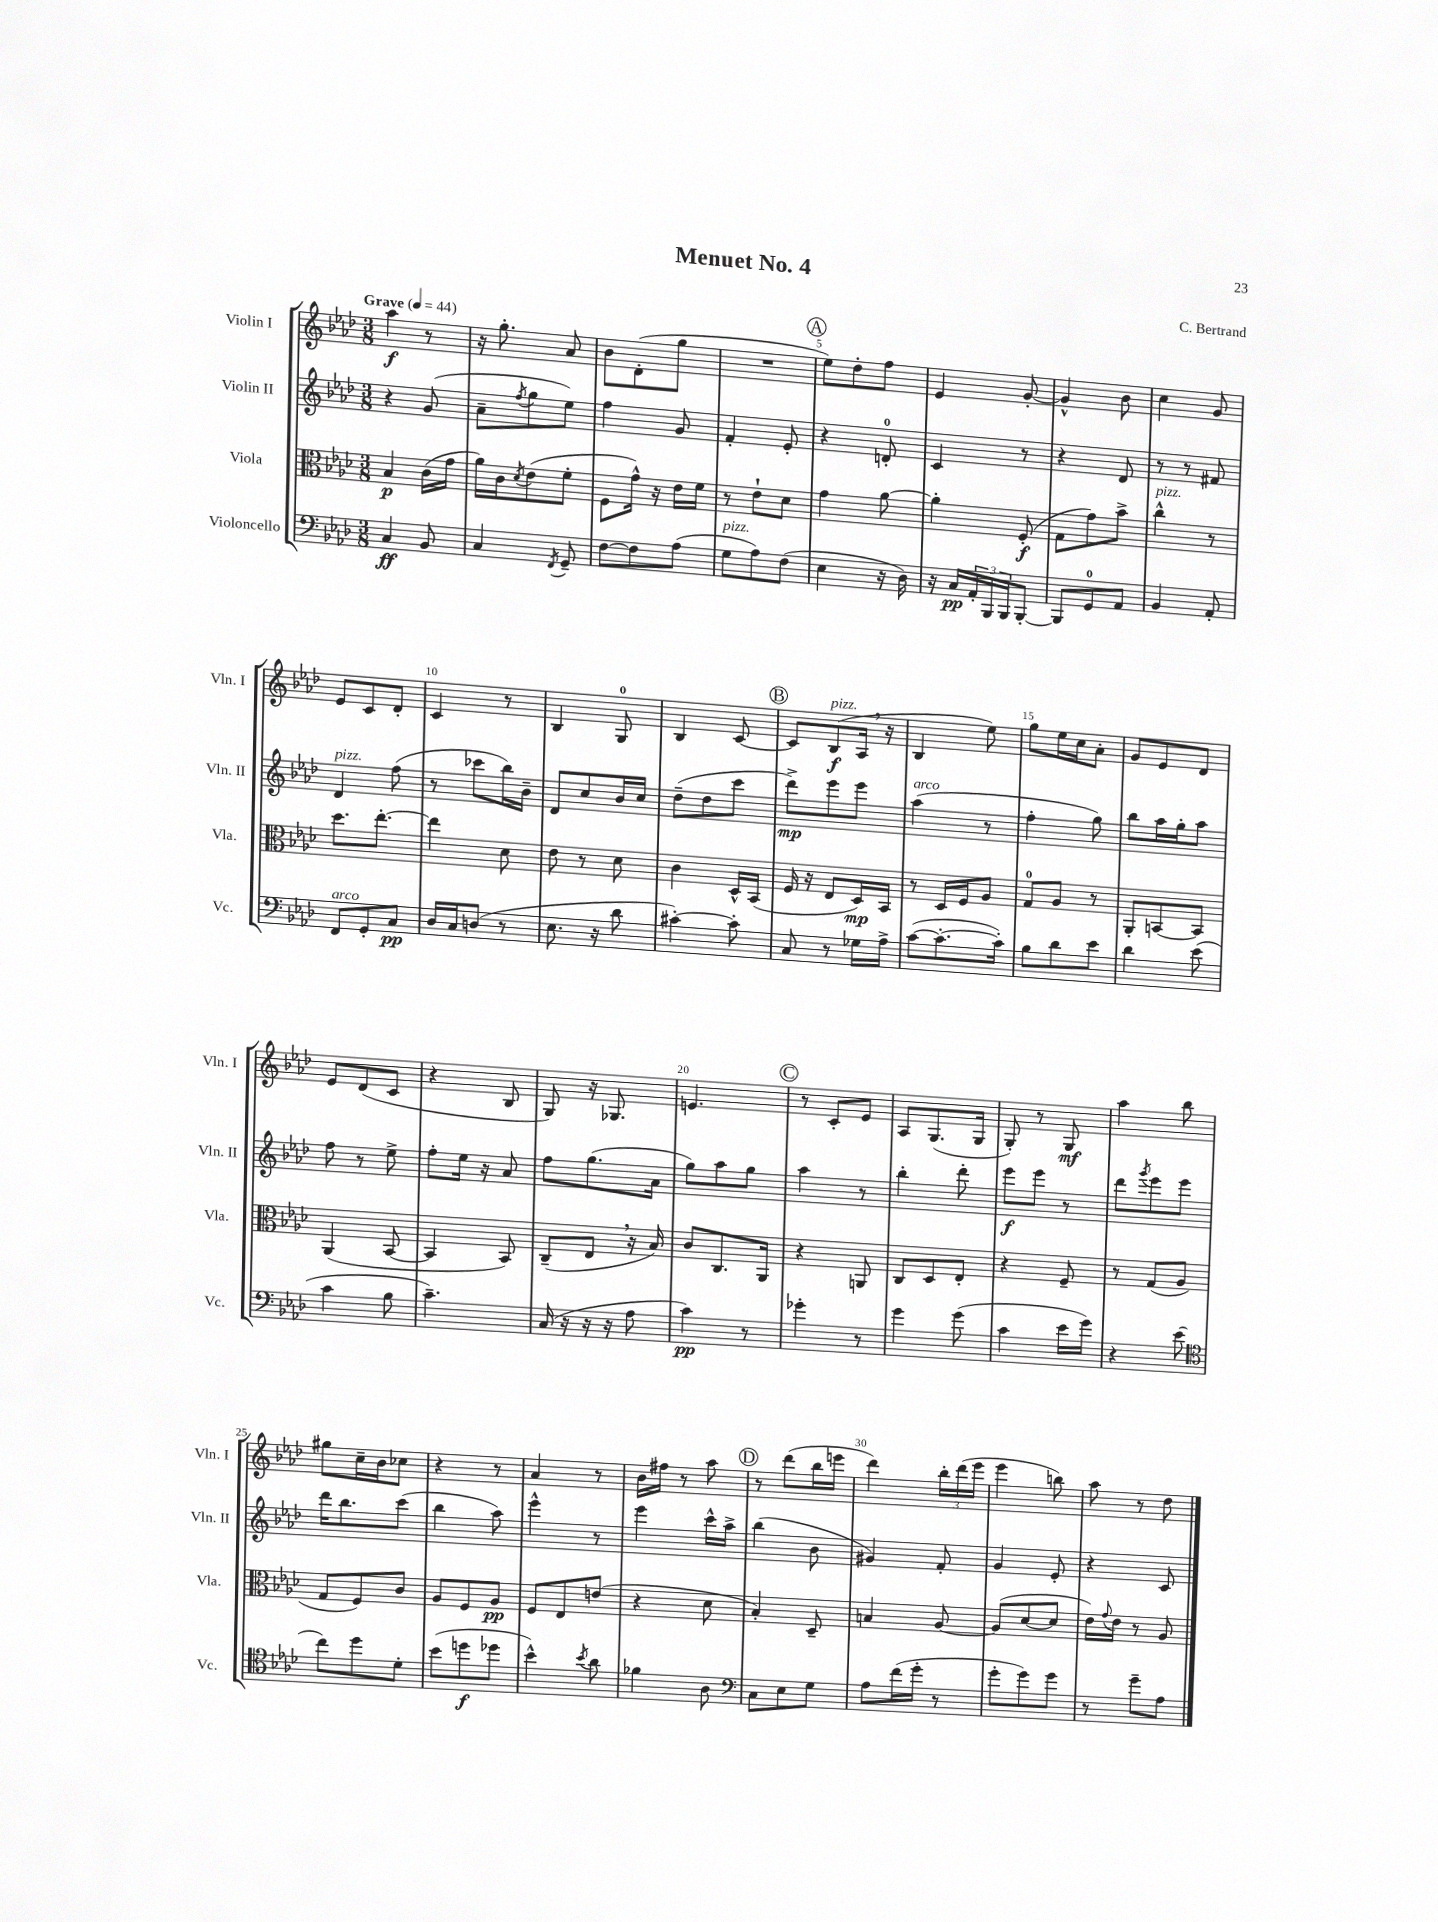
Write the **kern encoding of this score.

**kern	**dynam	**kern	**dynam	**kern	**dynam	**kern	**dynam
*part4	*part4	*part3	*part3	*part2	*part2	*part1	*part1
*staff4	*staff4	*staff3	*staff3	*staff2	*staff2	*staff1	*staff1
*I"Violoncello	*	*I"Viola	*	*I"Violin II	*	*I"Violin I	*
*I'Vc.	*	*I'Vla.	*	*I'Vln. II	*	*I'Vln. I	*
*clefF4	*	*clefC3	*	*clefG2	*	*clefG2	*
*k[b-e-a-d-]	*	*k[b-e-a-d-]	*	*k[b-e-a-d-]	*	*k[b-e-a-d-]	*
*M3/8	*	*M3/8	*	*M3/8	*	*M3/8	*
*MM44	*	*MM44	*	*MM44	*	*MM44	*
=1	=1	=1	=1	=1	=1	=1	=1
!	!	!	!	!	!	!LO:TX:a:B:t=Grave	!
4C/	ff	4B-/	p	4r	.	4aa-\	f
8BB-/	.	(16c\LL	.	(8g/	.	8r	.
.	.	16g\JJ	.	.	.	.	.
=2	=2	=2	=2	=2	=2	=2	=2
4C/	.	16a-\LL)	.	8a-~\L	.	16r	.
.	.	16c\J	.	.	.	8.gg'\	.
.	.	8qd-/	.	8qff/	.	.	.
.	.	(8e-\	.	8gg\	.	.	.
8qFF/	.	.	.	.	.	.	.
8GG~/	.	8f'\J	.	8ee-\J)	.	8a-/	.
=3	=3	=3	=3	=3	=3	=3	=3
[8F\L	.	8F\L	.	4ff\	.	8b-\L	.
8F\]	.	16g^^\Jk)	.	.	.	(8d-'\	.
.	.	16r	.	.	.	.	.
(8A-\J	.	16e-\LL	.	8g/	.	8gg\J	.
.	.	16f\JJ	.	.	.	.	.
=4	=4	=4	=4	=4	=4	=4	=4
!LO:TX:a:i:t=pizz.	!	!	!	!	!	!	!
8G\L	.	8r	.	4f'/	.	4.r	.
8A-\)	.	8e-`\L	.	.	.	.	.
(8F\J	.	8d-\J	.	8e-'/	.	.	.
!!LO:REH:place=s1:t=A
=5	=5	=5	=5	=5	=5	=5	=5
4E-\	.	4g\	.	4r	.	8ee-\L)	.
.	.	.	.	.	.	8dd-'\	.
16r	.	[8a-\	.	8dn'/	.	8ff\J	.
16D-\)	.	.	.	.	.	.	.
=6	=6	=6	=6	=6	=6	=6	=6
16r	.	4a-'\]	.	4c/	.	4e-/	.
16C/LL	pp	.	.	.	.	.	.
24AA-'/	.	.	.	.	.	.	.
24BBB-/	.	.	.	.	.	.	.
24BBB-/J	.	.	.	.	.	.	.
[8BBB-'/J	.	(8F'/	f	8r	.	[8g'/	.
=7	=7	=7	=7	=7	=7	=7	=7
8BBB-/L]	.	8G\L	.	4r	.	4g^^/]	.
8GG/	.	8g\)	.	.	.	.	.
8AA-/J	.	8b-^\J	.	8d-/	.	8b-\	.
=8	=8	=8	=8	=8	=8	=8	=8
!	!	!LO:TX:a:i:t=pizz.	!	!	!	!	!
4BB-/	.	4cc^^\	.	8r	.	4cc\	.
.	.	.	.	8r	.	.	.
8AA-'/	.	8r	.	8f#X/	.	8g/	.
!!LO:LB:g=z
=9	=9	=9	=9	=9	=9	=9	=9
!	!	!	!	!LO:TX:a:i:t=pizz.	!	!	!
!LO:TX:a:i:t=arco	!	!	!	!	!	!	!
8FF/L	.	8.dd-\L	.	4d-/	.	8e-/L	.
8GG'/	.	.	.	.	.	8c/	.
.	.	[8.ee-'\J	.	.	.	.	.
8C/J	pp	.	.	(8ff\	.	8d-'/J	.
=10	=10	=10	=10	=10	=10	=10	=10
16D-/LL	.	4ee-\]	.	8r	.	4c/	.
16C/J	.	.	.	.	.	.	.
(8Dn/J	.	.	.	8ccc-X\L	.	.	.
8r	.	8d-\	.	16bb-\L)	.	8r	.
.	.	.	.	16b-~\JJ	.	.	.
=11	=11	=11	=11	=11	=11	=11	=11
8.E-\	.	8e-\	.	8d-/L	.	4B-/	.
.	.	8r	.	8cc/	.	.	.
16r	.	.	.	.	.	.	.
8d-\	.	8d-\	.	16b-/L	.	8G/	.
.	.	.	.	16cc/JJ	.	.	.
=12	=12	=12	=12	=12	=12	=12	=12
[4c#X'\)	.	4c\	.	(8dd-~\L	.	4B-/	.
.	.	.	.	8dd-\	.	.	.
8c#'\]	.	16D-^^/LL	.	8ccc\J	.	[8c/	.
.	.	(16BB-/JJ	.	.	.	.	.
!!LO:REH:place=s1:t=B
=13	=13	=13	=13	=13	=13	=13	=13
8C/	.	16F/	.	8ddd-^\L)	mp	8c/L]	.
.	.	16r	.	.	.	.	.
!	!	!	!	!	!	!LO:TX:a:i:t=pizz.	!
8r	.	8E-/L	.	8eee-\	.	(8B-/	f
16G-X\LL	.	16D-/L)	mp	8eee-\J	.	16A-,/Jk	.
16A-^\JJ	.	16BB-/JJ	.	.	.	16r	.
=14	=14	=14	=14	=14	=14	=14	=14
!	!	!	!	!LO:TX:a:i:t=arco	!	!	!
([8c\L	.	8r	.	(4aa-\	.	4B-/	.
8.c'\_	.	16D-/LL	.	.	.	.	.
.	.	16F/J	.	.	.	.	.
.	.	8A-/J	.	8r	.	8ee-\)	.
16c'\Jk])	.	.	.	.	.	.	.
=15	=15	=15	=15	=15	=15	=15	=15
8B-\L	.	8G/L	.	4ff'\	.	8gg\L	.
8d-\	.	8A-/J	.	.	.	16ee-\L	.
.	.	.	.	.	.	16cc\J	.
8e-\J	.	8r	.	8gg\)	.	8a-'\J	.
=16	=16	=16	=16	=16	=16	=16	=16
4d-\	.	8AA-'/L	.	8bb-\L	.	8g/L	.
.	.	[8BBn/	.	16aa-\L	.	8e-/	.
.	.	.	.	16gg'\J	.	.	.
(8e-\	.	8BB/J]	.	8aa-\J	.	8d-/J	.
!!LO:LB:g=z
=17	=17	=17	=17	=17	=17	=17	=17
4c\	.	(4AA-/	.	8ff\	.	8e-/L	.
.	.	.	.	8r	.	(8d-/	.
8B-\	.	[8BB-/	.	8ee-^\	.	8c/J	.
=18	=18	=18	=18	=18	=18	=18	=18
4.c~\)	.	4BB-/]	.	8ff'\L	.	4r	.
.	.	.	.	16ee-\Jk	.	.	.
.	.	.	.	16r	.	.	.
.	.	8BB-/)	.	8a-/	.	8B-/	.
=19	=19	=19	=19	=19	=19	=19	=19
(16C/	.	(8C~/L	.	8ff\L	.	8G/)	.
16r	.	.	.	.	.	.	.
16r	.	8E-,/J	.	(8.gg\	.	16r	.
16r	.	.	.	.	.	8.G-X/	.
8A-\	.	16r	.	.	.	.	.
.	.	16B-/)	.	16a-\Jk	.	.	.
=20	=20	=20	=20	=20	=20	=20	=20
4c\)	pp	8c/L	.	8gg\L)	.	4.en/	.
.	.	8.C/	.	8aa-\	.	.	.
8r	.	.	.	8gg\J	.	.	.
.	.	16AA-/Jk	.	.	.	.	.
!!LO:REH:place=s1:t=C
=21	=21	=21	=21	=21	=21	=21	=21
4g-X'\	.	4r	.	4aa-\	.	8r	.
.	.	.	.	.	.	8c'/L	.
8r	.	8AAn/	.	8r	.	8e-/J	.
=22	=22	=22	=22	=22	=22	=22	=22
4g\	.	8C/L	.	4bb-'\	.	8A-/L	.
.	.	8D-/	.	.	.	(8.G/	.
(8g\	.	8E-'/J	.	8ddd-'\	.	.	.
.	.	.	.	.	.	16G/Jk	.
=23	=23	=23	=23	=23	=23	=23	=23
4c\	.	4r	.	8eee-\L	f	8G'/)	.
.	.	.	.	8eee-\J	.	8r	.
16e-\LL	.	8F~/	.	8r	.	8G/	mf
16g\JJ)	.	.	.	.	.	.	.
=24	=24	=24	=24	=24	=24	=24	=24
4r	.	8r	.	8ddd-\L	.	4aa-\	.
.	.	.	.	8qggg/	.	.	.
.	.	(8G/L	.	8eee-\	.	.	.
(8e-\	.	8A-/J	.	8eee-\J	.	8bb-\	.
!!LO:LB:g=z
=25	=25	=25	=25	=25	=25	=25	=25
*clefC4	*	*	*	*	*	*	*
8cc\L)	.	8G/L	.	16ddd-\KL	.	8gg#X\L	.
.	.	.	.	8.bb-\	.	.	.
8dd-\	.	8F/)	.	.	.	16cc~\L	.
.	.	.	.	.	.	16b-\J	.
8d-'\J	.	8c/J	.	(8ccc\J	.	8cc-X\J	.
=26	=26	=26	=26	=26	=26	=26	=26
(8b-\L	.	8A-/L	.	4bb-\	.	4r	.
8ddn\	f	8F/	.	.	.	.	.
8dd-X\J	.	8A-/J	pp	8aa-\)	.	8r	.
=27	=27	=27	=27	=27	=27	=27	=27
4b-^^\)	.	8F/L	.	4eee-^^\	.	4a-/	.
.	.	8E-/	.	.	.	.	.
8qb-/	.	.	.	.	.	.	.
8a-\	.	(8en/J	.	8r	.	8r	.
=28	=28	=28	=28	=28	=28	=28	=28
4f-X\	.	4r	.	4eee-\	.	16b-\LL	.
.	.	.	.	.	.	16ff#X\JJ	.
.	.	.	.	.	.	8r	.
8A-\	.	8d-\	.	16ccc^^\LL	.	8aa-\	.
.	.	.	.	16aa-^\JJ	.	.	.
!!LO:REH:place=s1:t=D
=29	=29	=29	=29	=29	=29	=29	=29
*clefF4	*	*	*	*	*	*	*
8C\L	.	4B-'/)	.	(4bb-\	.	8r	.
8E-\	.	.	.	.	.	(8ddd-\L	.
8G\J	.	8D-~/	.	8b-\	.	16bb-\L	.
.	.	.	.	.	.	16eeen\JJ	.
=30	=30	=30	=30	=30	=30	=30	=30
8A-\L	.	4Bn/	.	4g#X/)	.	4ddd-\)	.
(16f\L	.	.	.	.	.	.	.
16g'\JJ	.	.	.	.	.	.	.
8r	.	[8A-/	.	8f'/	.	24bb-'\LL	.
.	.	.	.	.	.	(24ddd-\	.
.	.	.	.	.	.	24eee-\JJ	.
=31	=31	=31	=31	=31	=31	=31	=31
8g'\L	.	(8A-/L]	.	4g/	.	4eee-\	.
8g\)	.	[8d-/	.	.	.	.	.
8g\J	.	8d-/J]	.	8e-'/	.	8bbn\)	.
=32	=32	=32	=32	=32	=32	=32	=32
8r	.	16e-\LL)	.	4r	.	8aa-\	.
.	.	8qqg/	.	.	.	.	.
.	.	16e-\JJ	.	.	.	.	.
8g~\L	.	8r	.	.	.	8r	.
8A-\J	.	8A-/	.	8c/	.	8dd-\	.
==	==	==	==	==	==	==	==
*-	*-	*-	*-	*-	*-	*-	*-
